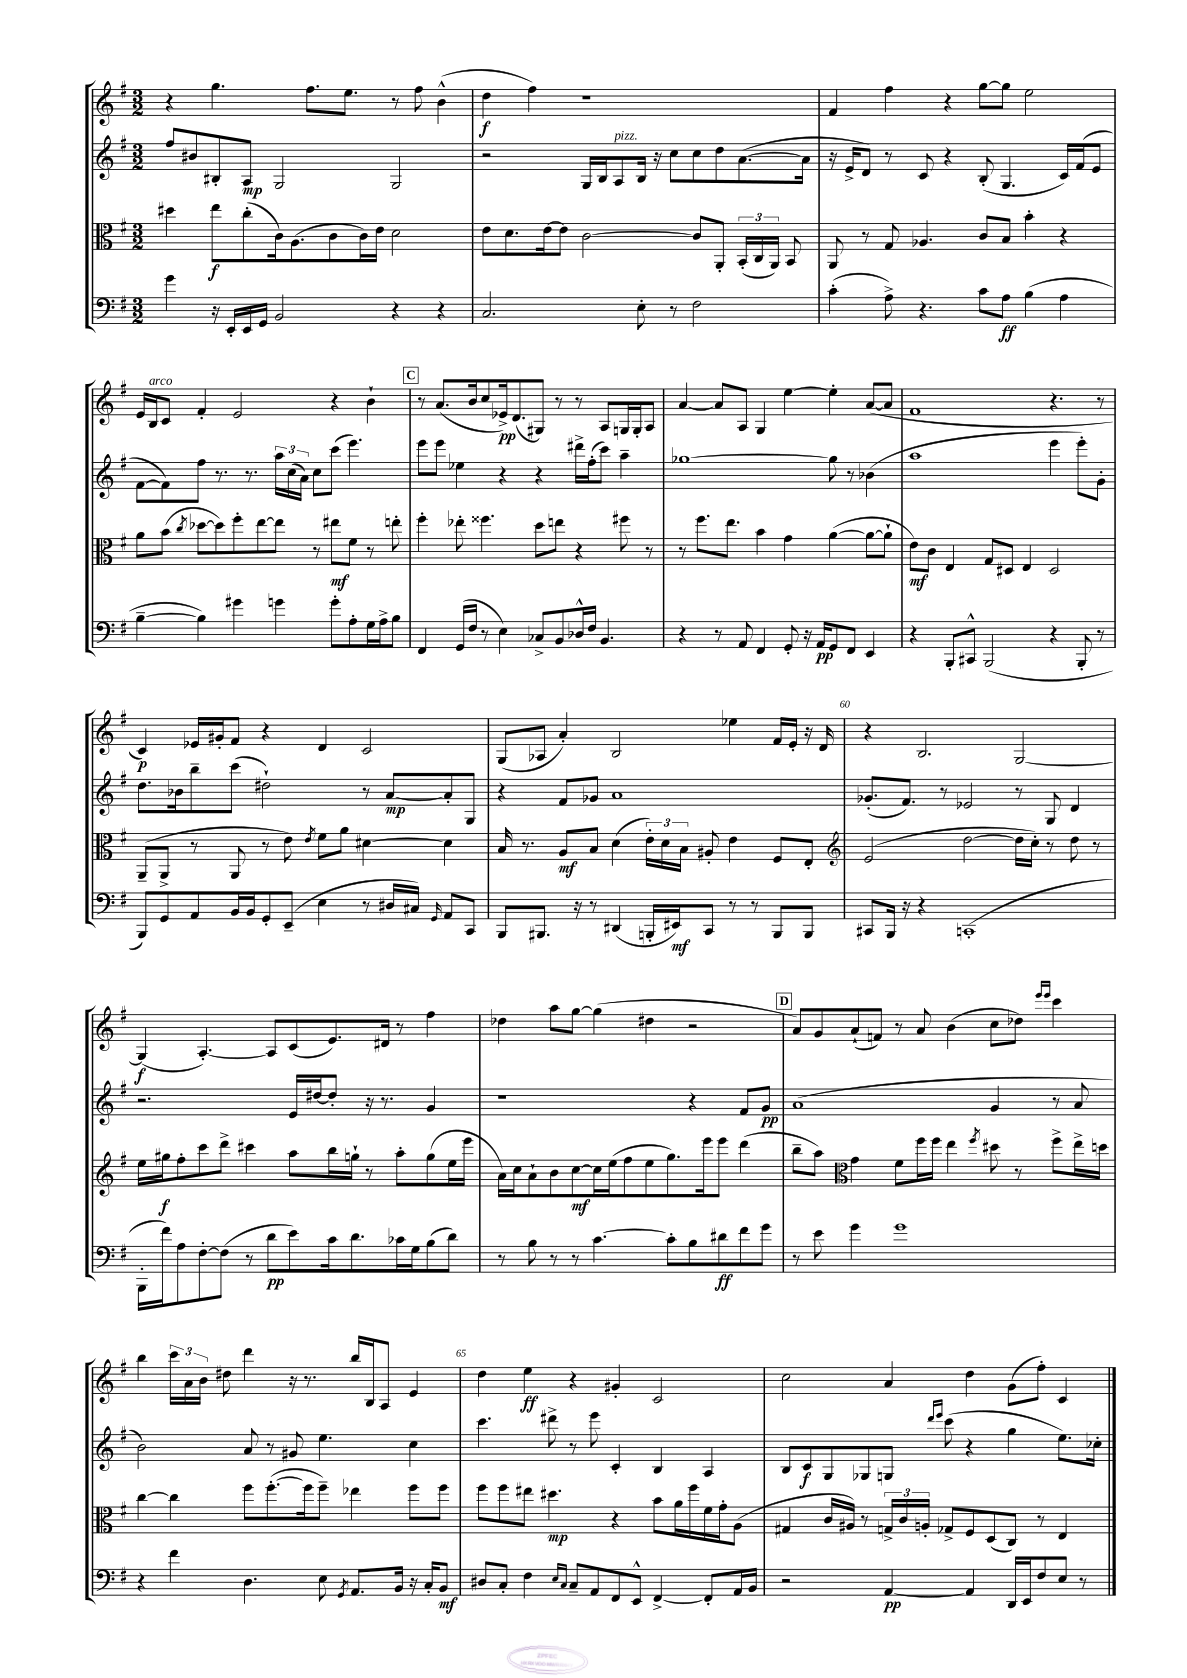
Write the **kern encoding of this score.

**kern	**kern	**kern	**kern
*staff4	*staff3	*staff2	*staff1
*clefF4	*clefC3	*clefG2	*clefG2
*k[f#]	*k[f#]	*k[f#]	*k[f#]
*M3/2	*M3/2	*M3/2	*M3/2
4g\	4dd#\	8ff#/L	4r
.	.	8b#/	.
16r	8ee\L	8B#'/	4.gg\
16EE'/LL	.	.	.
16EE/	(8cc'\	8A/J	.
16GG/JJ	.	.	.
2BB/	16c\k)	2G/	.
.	(8.A\	.	.
.	.	.	8.ff#\L
.	8c\	.	.
.	.	.	8.ee\J
.	16c\L)	.	.
.	16e\JJ	.	.
4r	2d\	2G/	8r
.	.	.	8ff#\
4r	.	.	(4b^^\
=	=	=	=
2.C/	8e\L	2r	4dd\
.	8.d\	.	.
.	.	.	4ff#\)
.	[16e\k	.	.
.	8e\]J	.	.
.	[2c\	16G/LL	1r
.	.	16B/J	.
.	.	8A/	.
8E'\	.	16B/Jk	.
.	.	16r	.
8r	.	8cc\L	.
2F#\	8c/]L	8cc\	.
.	8AA'/J	8dd\	.
.	(24BB'/LL	([8.a\	.
.	24C/	.	.
.	24AA/JJ)	.	.
.	8BB/	.	.
.	.	16a\]Jk	.
=	=	=	=
(4c'\	8AA/	16r	4f#/
.	.	16e^/LK	.
.	8r	8d/J)	.
8A^\)	8G/	8r	4ff#\
4.r	4.A-/	8c/	.
.	.	4r	4r
8c\L	8c/L	(8B'/	[8gg\L
8A\J	8B/J	4.G/	8gg\]J
(4B\	4b'\	.	2ee\
4A\	4r	16c/LL)	.
.	.	(16f#/J	.
.	.	8e/J	.
=	=	=	=
[4B~\	8a\L	[8f#\L	16e/LL
.	.	.	16B/J
.	(8b\J	8f#\])	8c/J
.	8qcc/	.	.
4B\])	[8dd-\L	8ff#\J	4f#'/
.	8dd-\])	8.r	.
4g#\	8ff#'\	.	2e/
.	.	8.r	.
.	[8ee\	.	.
4g\	8ee\]J	24aa\LL	.
.	.	(24cc\	.
.	.	24a\JJ)	.
.	8r	8cc\L	.
8g'\L	8ee#\L	(8ccc\J	4r
8A'\	8f#\J	4.eee\)	.
16G\L	8r	.	4b`\
16A^\J	.	.	.
8B\J	8ee'\	.	.
=	=	=	=
4FF#/	4ff#'\	8eee\L	8r
.	.	8eee\J	(8.a/L
(16GG/LL	8ee-'\	4ee-\	.
16F#/JJ	.	.	16b/k
8r	4.ff##\	.	8cc/
4E\)	.	4r	16e-^/k)
.	.	.	(8.d/
8C-^/L	8dd\L	4r	8G#/J)
8BB/	8ee\J	.	8r
16D-^^/L	4r	16ddd#^\LL	8r
16F#/JJ	.	(16ff#'\J	.
4.BB/	.	8ccc\J)	8A/L
.	8ff#\	4aa~\	16G/L
.	.	.	16G'/J
.	8r	.	8A/J
=	=	=	=
4r	8r	[1gg-	[4a/
.	8.ff#\L	.	.
8r	.	.	8a/]L
.	8.ee\J	.	.
8AA/	.	.	8A/J
4FF#/	4b\	.	4G/
8GG'/	4g\	.	[4ee\
16r	.	.	.
16AA/LK	.	.	.
8GG/	([4a\	8gg-\]	4ee'\]
8FF#/J	.	8r	.
4EE/	8a\_L	(4b-\	([8a/L
.	8a`\]J	.	8a/]J
=	=	=	=
4r	8e\L)	1aa	1f#
.	8c\J	.	.
8BBB'/L	4E/	.	.
8CC#^^/J	.	.	.
(2BBB/	8G/L	.	.
.	8D#/J	.	.
.	4E/	.	.
4r	2D#/	4eee\	4.r
8BBB'/	.	8eee'\L)	.
8r	.	8g'\J	8r
=	=	=	=
8BBB/L)	(8AA~/L	8.dd\L	4c/)
8GG/	8AA^/J	.	.
.	.	16b-\k	.
8AA/	8r	8bb~\	16e-/LL
.	.	.	16g#'/J
16BB/L	8AA/	(8ccc\J	8f#/J
16BB/J	.	.	.
8GG'/	8r	2dd#`\)	4r
(8EE~/J	8e\)	.	.
.	8qe/	.	.
4E\	8f#\L	.	4d/
.	8a\J	.	.
8r	[4d#\	8r	2c/
16D#/LL	.	[8a/L	.
16C#/JJ)	.	.	.
16qqGG/	.	.	.
8AA/L	4d#\]	8a'/]	.
8CC/J	.	8G/J	.
=	=	=	=
8BBB/L	16B/	4r	(8G/L
.	8.r	.	.
8.BBB#/J	.	.	8A-/J
.	8A/L	8f#/L	4a'/)
16r	.	.	.
8r	8B/J	8g-/J	.
(4DD#/	(4d\	1a	2B/
16BBB'/LL	24e'\LL)	.	.
.	24d\	.	.
16EE#/J)	.	.	.
.	24B\JJ	.	.
8CC/J	8A#'/	.	.
8r	4e\	.	4ee-\
8r	.	.	.
8BBB/L	8F#/L	.	16f#/LL
.	.	.	16e'/JJ
8BBB/J	8E'/J	.	16r
.	.	.	16d/
=	=	=	=
*	*clefG2	*	*
8CC#/L	(2e/	(8.g-'/L	4r
16BBB/Jk	.	.	.
16r	.	8.f#/J)	.
4r	.	.	2.B/
.	.	8r	.
(1CC'	[2dd\	2e-/	.
.	16dd\]LL	8r	[2G/
.	16cc'\JJ)	.	.
.	8r	8G/	.
.	8dd\	4d/	.
.	8r	.	.
=	=	=	=
16BBB'\LL	16ee\LL	2.r	(4G/]
16f#\J)	16gg#\J	.	.
8A\	8ff#'\	.	.
[8F#'\	8ccc\	.	[4.A'/)
(8F#\]J	8ddd^\J	.	.
8r	4ccc#\	.	.
8d\L	.	.	8A/]L
8e\)	8aa\L	16e/LL	(8c/
.	.	[16dd#/J	.
16c\k	16bb\L	8dd#'/]J	8.e/)
8.d\	16gg`\JJ	.	.
.	8r	16r	.
.	.	8.r	16d#/Jk
16c-\L	8aa'\L	.	8r
16G\J	.	.	.
(8B\	(8gg\	4g/	4ff#\
8d\J)	16ee\L	.	.
.	16eee\JJ	.	.
=	=	=	=
8r	16a\LL)	1r	4dd-\
.	16cc\J	.	.
8B\	8a`\	.	.
8r	8b\	.	8aa\L
8r	[8cc\	.	[8gg\J
[4.c\	16cc\]L	.	(4gg\]
.	(16ee\J	.	.
.	8ff#\	.	.
.	8ee\	.	4dd#\
8c'\]L	8.gg\)	.	.
8B\	.	4r	2r
.	16eee\k	.	.
8d#\	8eee\J	.	.
8f#\	(4ddd\	8f#/L	.
8g\J	.	8g/J	.
=	=	=	=
8r	8bb~\L	(1a	8a/L)
8e\	8aa\J)	.	8g/
*	*clefC3	*	*
4g\	4g\	.	(8a`/
.	.	.	8f/J)
1g	8f#\L	.	8r
.	16ff#\L	.	8a/
.	16ff#\JJ	.	.
.	4ee\	.	(4b\
.	8qff#/	.	.
.	8dd#\	4g/	8cc\L
.	8r	.	8dd-\J)
.	.	.	16qqeee/LL
.	.	.	16qqeee/JJ
.	8ff#^\L	8r	4ccc\
.	16ee^\L	8a/	.
.	16dd\JJ	.	.
=	=	=	=
4r	[4cc\	2b\)	4bb\
4f#\	4cc\]	.	24ccc\LL
.	.	.	24a\
.	.	.	24b\JJ
.	.	.	8dd#\
4.D\	8ff#\L	8a/	4ddd\
.	([8.ff#'\	8r	.
.	.	8g#/	16r
.	16ff#\]k	.	8.r
8E\	8ff#~\J)	4.ee\	.
8qGG/	.	.	.
8.AA/L	4ee-\	.	16bb/LL
.	.	.	16B/J
.	.	.	8A/J
16BB/Jk	.	.	.
16r	8ff#\L	4cc\	4e/
16C'/LK	.	.	.
8BB/J	8ff#\J	.	.
=	=	=	=
8D#/L	8ff#\L	4.ccc\	4dd\
8C'/J	8ff#\	.	.
4F#\	8ee#\J	.	4ee\
.	4.dd#\	8ddd#^\	.
16qqE/LL	.	.	.
16qqC/JJ	.	.	.
8C~/L	.	8r	4r
8AA/	.	8eee\	.
8FF#/	4r	4c'/	4g#'/
8EE^^/J	.	.	.
[4FF#^/	8b\L	4B/	2c/
.	16a\L	.	.
.	16ff#\	.	.
8FF#'/]L	16f#\	4A/	.
.	16g'\J	.	.
16AA/L	(8A\J	.	.
16BB/JJ	.	.	.
=	=	=	=
2r	4G#/	8B/L	2cc\
.	.	8c/	.
.	16c/LL	8G/	.
.	16A#/JJ)	.	.
.	8r	8G-/	.
[4AA/	24G^/LL	8G/J	4a/
.	24c/	.	.
.	24A'/JJ	.	.
.	.	16qqddd/LL	.
.	.	16qqeee/JJ	.
.	8G-^/L	(8ccc\	.
4AA/]	8F#/	4r	4dd\
.	(8D/	.	.
16DD/LL	8C/J)	4gg\	(8g\L
16EE/J	.	.	.
8F#/	8r	.	8ff#'\J)
8E/J	4E/	8.ee\L)	4c/
8r	.	.	.
.	.	16cc-'\Jk	.
==	==	==	==
*-	*-	*-	*-
